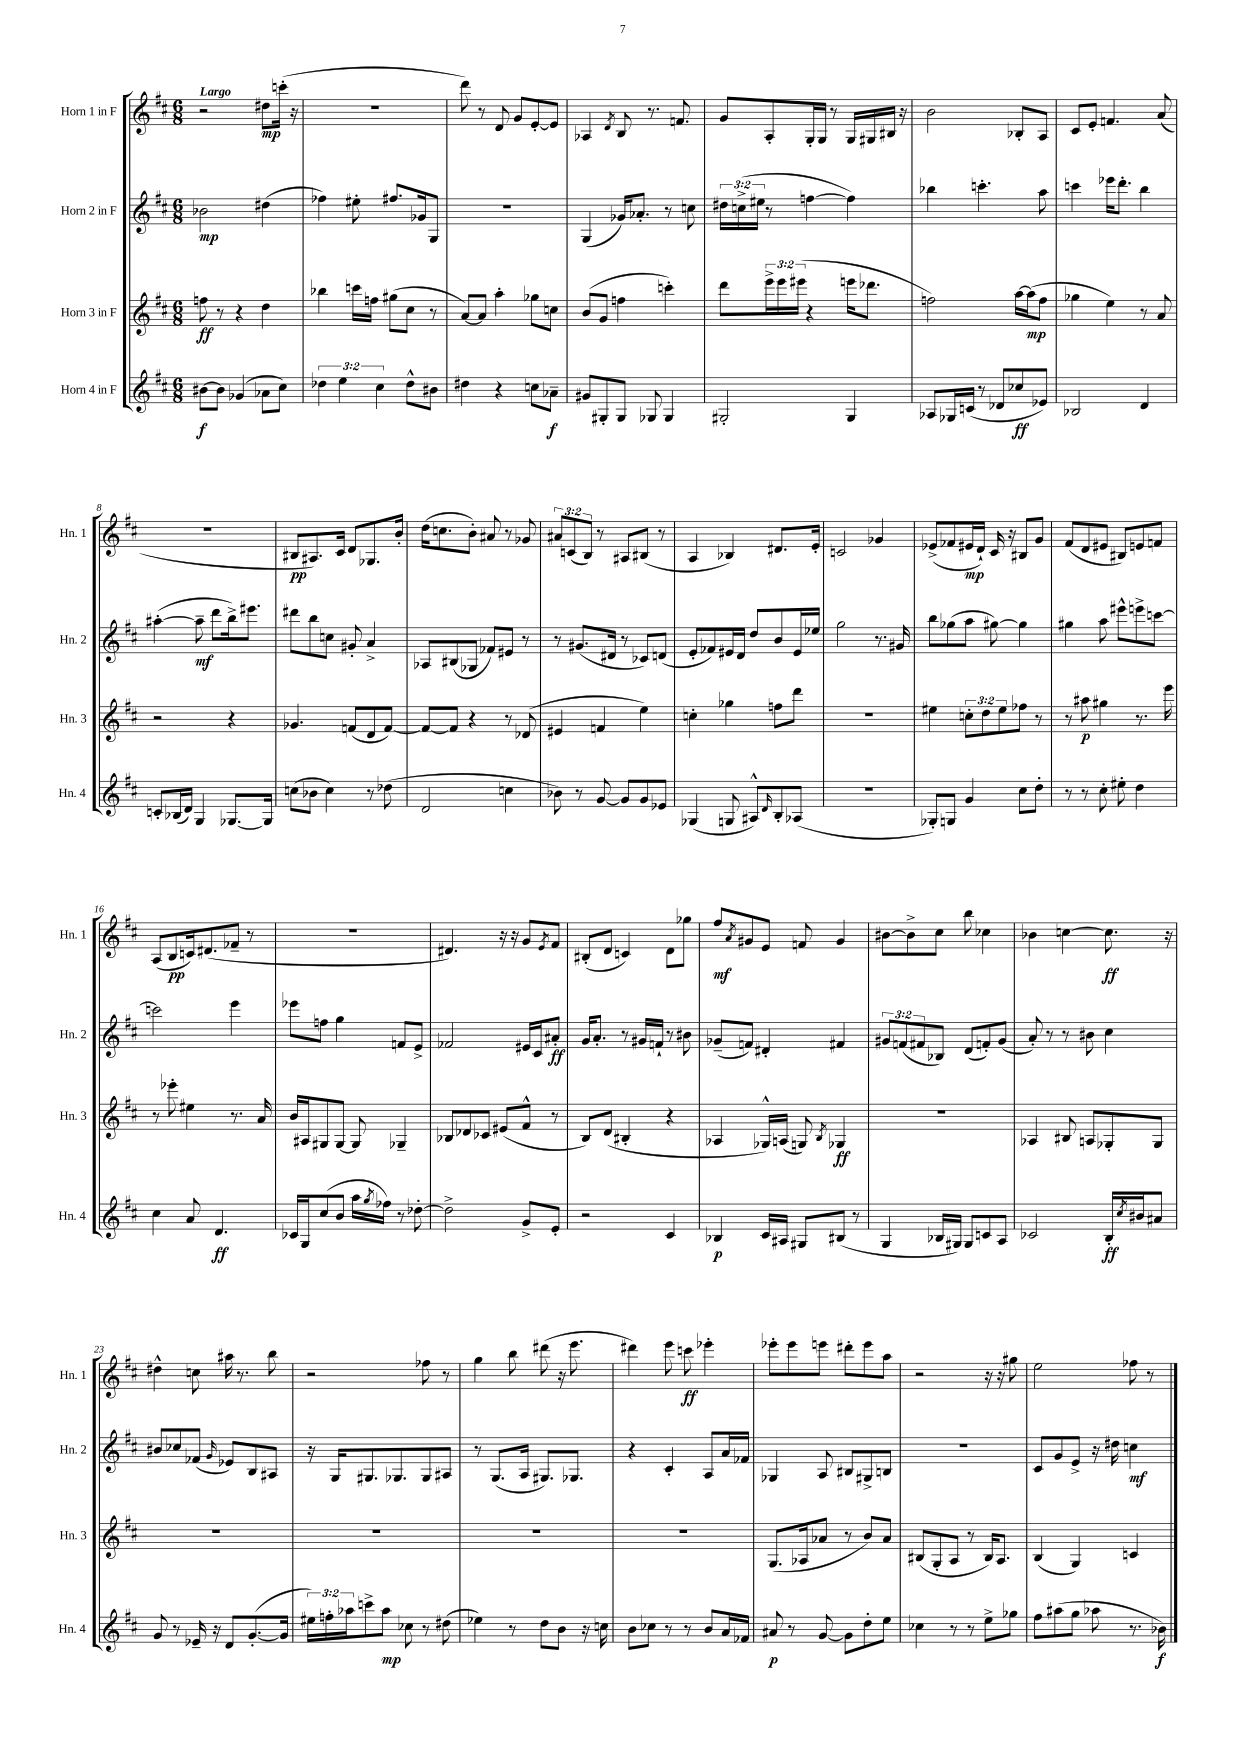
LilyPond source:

<<
\new StaffGroup <<
\new Staff = "s0" \with { instrumentName = "Horn 1 in F" shortInstrumentName = "Hn. 1" } {
    \clef treble \key d \major \numericTimeSignature \time 6/8 \override Staff.TupletNumber.text = #tuplet-number::calc-fraction-text \tempo "Largo"
    r2 dis''8\mp c'''16-.( r16 |
    R2. |
    d'''8) r8 d'8 g'8 e'8~-. e'8 |
    aes4 \acciaccatura { d'8 } b8 r8. f'8. |
    g'8 a8-. g16-. g16 r8 g16 gis16 bis16 r16 |
    b'2 bes8-. a8 |
    cis'8 e'8-. f'4. a'8( |
    R2. |
    bis8\pp ais8.) cis'16 d'8 ges8. b'16-. |
    d''16( c''8. b'8-.) ais'8 r8 ges'8 |
    \tuplet 3/2 { ais'8 c'8( b8) } r8 ais8 bis8( r8 |
    a4 bes4) dis'8. e'16-. |
    c'2 ges'4 |
    ees'8->( fes'8 eis'16\mp d'16-!) cis'16 r16 bis8 g'8 |
    fis'8( d'8 eis'8 bis8) e'8 f'8 |
    a8( b8\pp c'16) dis'8.( fes'8-- r8 |
    R2. |
    dis'4.) r16 r16 g'8 \acciaccatura { e'8 } fis'8 |
    bis8-.( d'8 c'4) d'8 ges''8 |
    fis''8\mf \acciaccatura { a'8 } gis'8 e'8 f'8 gis'4 |
    bis'8~ bis'8-> cis''8 b''8 ces''4 |
    bes'4 c''4~ c''8.\ff r16 |
    dis''4-^ c''8 ais''16 r8. b''8 |
    r2 fes''8 r8 |
    g''4 b''8 dis'''8( r16 e'''8. |
    dis'''4) e'''8 c'''8\ff ees'''4-. |
    ees'''8-. ees'''8 e'''8 dis'''8-. e'''8 a''8 |
    r2 r16 r16 gis''8 |
    e''2 fes''8 r8 \bar "|." |
}
\new Staff = "s1" \with { instrumentName = "Horn 2 in F" shortInstrumentName = "Hn. 2" } {
    \clef treble \key d \major \numericTimeSignature \time 6/8 \override Staff.TupletNumber.text = #tuplet-number::calc-fraction-text
    bes'2\mp dis''4( |
    fes''4) eis''8-. fis''8. ges'16 g8 |
    R2. |
    g4( ges'16) aes'8.-. r8 c''8 |
    \tuplet 3/2 { dis''16 c''16->( eis''16 } r8 f''4~ f''4) |
    bes''4 c'''4.-. a''8 |
    c'''4 ees'''16 d'''8.-. b''4 |
    ais''4~-.( ais''8--\mf d'''8 b''16->) eis'''8. |
    dis'''8 b''8 c''8 gis'8-. a'4-> |
    aes8 bis8( ges8 fes'8) eis'8 r8 |
    r8 gis'8.( dis'16 r8 ces'8) d'8( |
    e'8-. fes'8) eis'16 d'16 d''8 b'8 eis'16 ees''16 |
    g''2 r8. gis'16 |
    b''8 ges''8( a''8 gis''8~) gis''4 |
    gis''4 a''8 eis'''8-^ e'''8-> c'''8~ |
    c'''2 e'''4 |
    ees'''8 f''8 g''4 f'8 e'8-> |
    fes'2 eis'16 cis'16 ais'8-.\ff |
    g'16 a'8.-. r8 gis'16 f'16-! r8 bis'8 |
    ges'8--( f'8) dis'4-. fis'4 |
    \tuplet 3/2 { gis'8 f'8( fis'8 } bes8) d'8( f'8-.) gis'8( |
    a'8-.) r8 r8 bis'8 cis''4 |
    bis'8 ces''8 fes'8( \grace { g'16 } ees'8) b8 ais8 |
    r16 g16 gis8. ges8. ges8 ais8 |
    r8 g8.( a16 gis8.) ges8. |
    r4 cis'4-. a8 a'16 fes'16 |
    ges4 a8 bis8 gis8-> b8 |
    R2. |
    cis'8 g'8 e'8-> r16 dis''16 c''4\mf \bar "|." |
}
\new Staff = "s2" \with { instrumentName = "Horn 3 in F" shortInstrumentName = "Hn. 3" } {
    \clef treble \key d \major \numericTimeSignature \time 6/8 \override Staff.TupletNumber.text = #tuplet-number::calc-fraction-text
    f''8\ff r8 r4 d''4 |
    bes''4 c'''16 f''16 gis''8( cis''8 r8 |
    a'8~) a'8 a''4-. ges''8 c''8 |
    b'8( g'8 f''4 c'''4-.) |
    d'''8 \tuplet 3/2 { e'''16-> e'''16 eis'''16( } r4 e'''16 des'''8. |
    f''2) a''16~ a''16\mp( f''8 |
    ges''4 e''4) r8 a'8 |
    r2 r4 |
    ges'4. f'8( d'8 f'8~) |
    f'8~ f'8 r4 r8 des'8( |
    eis'4 f'4 e''4) |
    c''4-. ges''4 f''8 d'''8 |
    R2. |
    eis''4 \tuplet 3/2 { c''8-. d''8 eis''8 } fes''8 r8 |
    r8 ais''8\p gis''4 r8. e'''16 |
    r8 ees'''8-. eis''4 r8. a'16 |
    b'16 ais16 gis8 gis8~ gis8 ges4-- |
    bes8 des'8 ces'8 eis'8( fis'8-^ r8 |
    b8) d'8( bis4-. r4 |
    aes4 ges16-^) a16( g8) \acciaccatura { b8 } ges4\ff |
    R2. |
    aes4 bis8 a8 ges8-. ges8 |
    R2. |
    R2. |
    R2. |
    R2. |
    g8.( aes16 aes'8 r8 b'8) aes'8 |
    bis8( g8-. a8 r8 bis16) a8. |
    b4( g4) c'4 \bar "|." |
}
\new Staff = "s3" \with { instrumentName = "Horn 4 in F" shortInstrumentName = "Hn. 4" } {
    \clef treble \key d \major \numericTimeSignature \time 6/8 \override Staff.TupletNumber.text = #tuplet-number::calc-fraction-text
    bis'8~\f bis'8 ges'4( aes'8 cis''8) |
    \tuplet 3/2 { des''4 e''4 cis''4 } des''8-^ bis'8 |
    dis''4 r4 c''8 aes'8--\f |
    gis'8 gis8-. gis8 ges8 ges4 |
    gis2-. gis4 |
    aes8 ges16 c'16( r8 des'8 ces''8\ff ees'8) |
    bes2 d'4 |
    c'8-. bes16( d'16) g4 ges8.~ ges16 |
    c''8( bes'8 c''4) r8 des''8( |
    d'2 c''4 |
    bes'8) r8 g'8~ g'8 g'8 ees'8 |
    ges4( g8 ais8-^) \grace { d'16 } b8-. aes8( |
    R2. |
    ges8-.) g8 g'4 cis''8 d''8-. |
    r8 r8 cis''8-. eis''8-. d''4 |
    cis''4 a'8 d'4.\ff |
    ces'16 g16 cis''8( b'8 a''16 \acciaccatura { g''8 } fes''16) r8 des''8~-. |
    des''2-> g'8-> e'8-. |
    r2 cis'4 |
    bes4\p cis'16 ais16 gis8 bis8( r8 |
    g4 bes16 gis16) gis8 c'8 a8 |
    ces'2 b16-.\ff \acciaccatura { cis''8 } bis'16 ais'8 |
    g'8 r8 ees'16-- r16 d'8 g'8.~-.( g'16 |
    \tuplet 3/2 { eis''16) f''16-. aes''16 } c'''8-> aes''8\mp ces''8 r8 dis''8( |
    ees''4) r8 d''8 b'8 r16 c''16 |
    b'8 ces''8 r8 r8 b'8 a'16 fes'16 |
    ais'8\p r8 g'8~ g'8 d''8-. e''8 |
    ces''4 r8 r8 e''8-> ges''8 |
    fis''8 ais''8( g''8 aes''8 r8. bes'16\f) \bar "|." |
}
>>
>>
